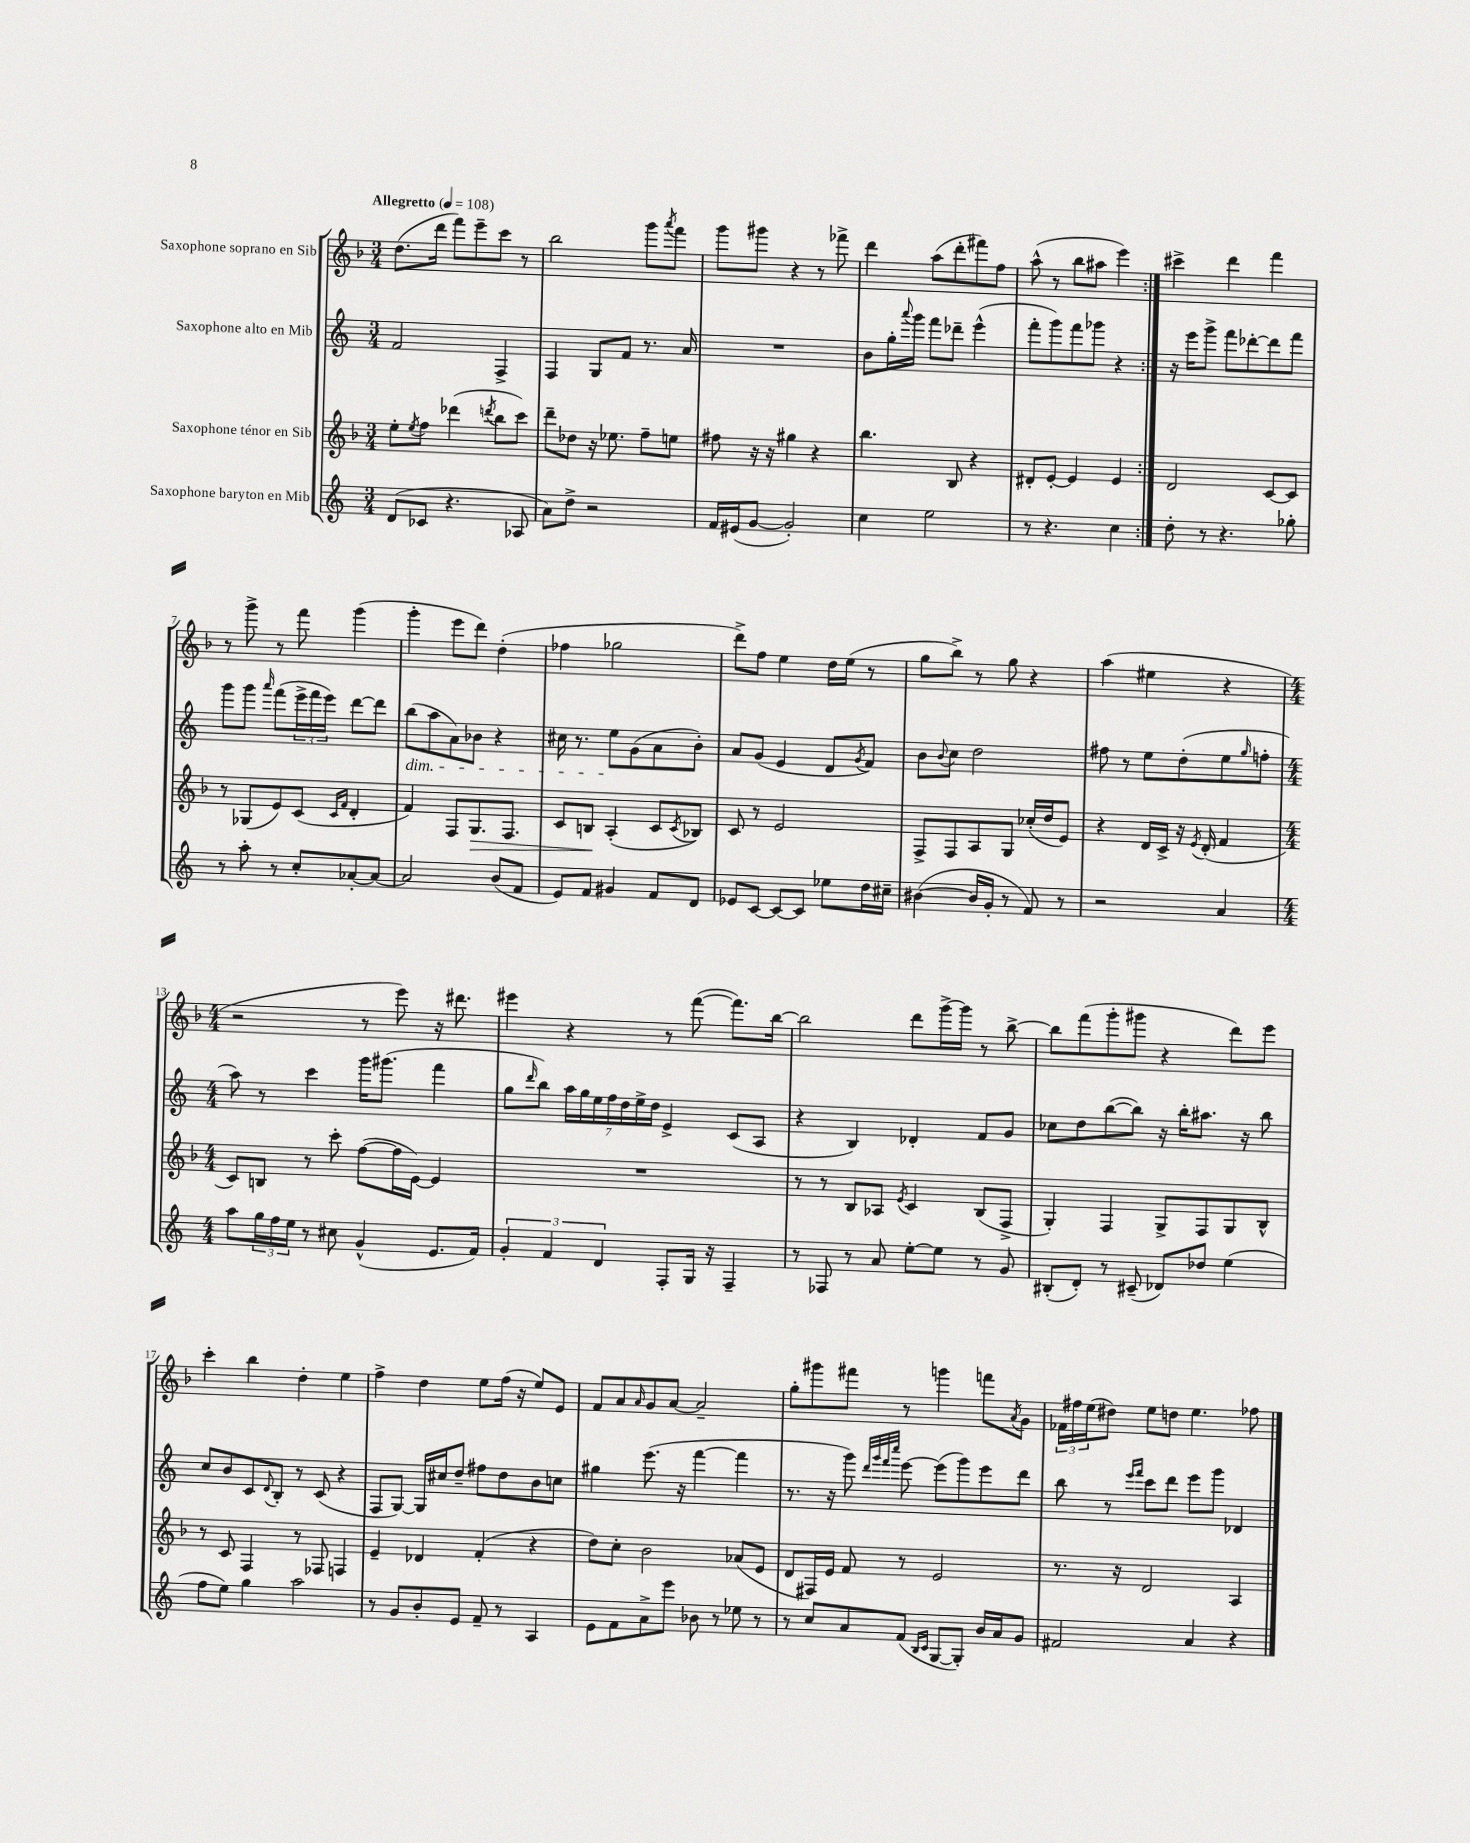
<<
\new StaffGroup <<
\new Staff = "s0" \with { instrumentName = "Saxophone soprano en Sib" } {
    \clef treble \key f \major \numericTimeSignature \time 3/4 \tempo "Allegretto" 4 = 108
    \repeat volta 2 { d''8.( d'''16 f'''8) e'''8-- c'''8 r8 |
    bes''2 g'''8 \acciaccatura { a'''8 } f'''8 |
    g'''8 gis'''8 r4 r8 fes'''8-> |
    d'''4 a''8( d'''8-. fis'''8) f''8 |
    a''8-^( r8 bes''8 ais''8 e'''4) | }
    cis'''4-> d'''4 f'''4 |
    r8 g'''8-> r8 f'''8 g'''4( |
    g'''4-. e'''8 d'''8) d''4-.( |
    fes''4 ges''2 |
    d'''8->) f''8 e''4 d''16 e''16( r8 |
    g''8 bes''8->) r8 g''8 r4 |
    a''4( eis''4 r4 |
    \numericTimeSignature \time 4/4 r2 r8 e'''8) r16 dis'''8. |
    eis'''4 r4 r8 f'''8~( f'''8.) bes''16~ |
    bes''2 d'''8 g'''16~-> g'''16 r8 bes''8~-> |
    bes''8 f'''8( g'''8-. gis'''8 r4 d'''8) e'''8 |
    c'''4-. bes''4 d''4-. e''4 |
    f''4-> d''4 e''8 f''16( r16 e''8) e'8 |
    f'8 a'8 \grace { a'16 } g'8 a'8~ a'2-- |
    g''8-. gis'''8 fis'''8 r8 g'''4 f'''8 \acciaccatura { a'8 } g'8 |
    \tuplet 3/2 { fes'16 fis''16 e''16( } dis''8) e''8 d''8 e''4. fes''8 \bar "|." |
}
\new Staff = "s1" \with { instrumentName = "Saxophone alto en Mib" } {
    \clef treble \key c \major \numericTimeSignature \time 3/4
    \repeat volta 2 { f'2 f4-> |
    f4 g8 f'8 r8. a'16 |
    R2. |
    b'8 g''16-. \appoggiatura { a'''8 } g'''16 f'''8 des'''8-- e'''4-^( |
    f'''8-. g'''8) f'''8 ges'''8 r4 | }
    r16 e'''16 g'''8-> f'''8 des'''8~-. des'''8 f'''8 |
    g'''8 g'''8 \grace { a'''16 } f'''8( \tuplet 3/2 { e'''16-> f'''16 e'''16) } d'''8~ d'''8 |
    b''8\dim( a''8 a'8) bes'8 r4 |
    cis''16 r8. e''8\! g'8( a'8 b'8-.) |
    a'8 g'8( e'4 d'8 \acciaccatura { g'8 } f'8) |
    b'8 \appoggiatura { b'8 } c''8 d''2 |
    fis''8 r8 e''8 d''8-.( e''8 \grace { g''16 } f''8-. |
    \numericTimeSignature \time 4/4 a''8) r8 c'''4 g'''16 gis'''8.( f'''4 |
    g''8 \grace { d'''16 } b''8) \tuplet 7/4 { a''16 g''16 e''16 f''16 d''16 e''16-> d''16 } e'4-> c'8( a8 |
    r4 b4) des'4-. f'8 g'8 |
    ces''8 d''8 b''8~( b''8) r16 b''16-. ais''8. r16 b''8 |
    c''8 b'8 c'8 \appoggiatura { d'8 } b8-. r8 c'8( r4 |
    f8 g8~) g16 cis''16 d''8-- fis''8 d''8 b'8 c''8 |
    gis''4 e'''8.( r16 f'''4~ f'''4 |
    r8. r16 g'''8) \grace { d'''32 g'''32 f'''32 c''''32 } e'''8~ e'''8( g'''8) e'''8 d'''8 |
    b''8 r8 \grace { e'''16 f'''16 } c'''8 d'''8 e'''8 g'''8 des'4 \bar "|." |
}
\new Staff = "s2" \with { instrumentName = "Saxophone ténor en Sib" } {
    \clef treble \key f \major \numericTimeSignature \time 3/4
    \repeat volta 2 { e''8-. \acciaccatura { e''8 } f''8 des'''4( \acciaccatura { d'''8 } bes''8 c'''8) |
    d'''8-- des''8 r16 ees''8. f''8-- e''8 |
    fis''8 r16 r16 gis''4 r4 |
    bes''4. bes8 r4 |
    dis'8-. e'8~-. e'4 e'4 | }
    d'2 c'8~ c'8 |
    r8 ges8( e'8) c'8( \grace { c'16 f'16 } d'4-. |
    f'4) f8 g8.\> f8. |
    c'8 b8\! a4-.( c'8 \acciaccatura { c'8 } bes8) |
    c'8 r8 e'2 |
    f8-> f8 a8 g8 ces''16-.( d''16 e'8) |
    r4 d'16 c'16-> r16 \acciaccatura { e'8 } d'16-.( f'4 |
    \numericTimeSignature \time 4/4 c'8) b8 r8 c'''8-. f''8~( f''16 e'16~) e'4 |
    R1 |
    r8 r8 bes8 aes8 \acciaccatura { e'8 } c'4 bes8( f8-> |
    g4-.) f4 g8-> f8 g8 bes8-^ |
    r8 c'8 f4 r8 fes8 f4 |
    e'4-- des'4 f'4-.( r4 |
    d''8) c''8-. bes'2 aes'8( e'8 |
    d'8 fis16) e'16 f'8 r8 e'2 |
    r8. r16 d'2 a4 \bar "|." |
}
\new Staff = "s3" \with { instrumentName = "Saxophone baryton en Mib" } {
    \clef treble \key c \major \numericTimeSignature \time 3/4
    \repeat volta 2 { d'8( ces'8 r4. aes8 |
    a'8) d''8-> r2 |
    f'16 eis'16( g'8~ g'2-.) |
    c''4 e''2 |
    r8 r4. c''4 | }
    d''8-. r8 r4. ges''8-. |
    r8 a''8-. r8 c''8-. aes'8~-. aes'8~ |
    aes'2 b'8( f'8 |
    e'8) f'8 gis'4 f'8 d'8 |
    ees'8 c'8~ c'8~ c'8 ees''8 d''16 cis''16-- |
    bis'4~( bis'16 g'16-. r8 f'8) r8 |
    r2 a'4 |
    \numericTimeSignature \time 4/4 a''8 \tuplet 3/2 { g''16 f''16 e''16 } r8 cis''8 g'4-^( e'8. f'16) |
    \tuplet 3/2 { g'4-. f'4 d'4 } f8-. g16 r16 f4-- |
    r8 fes8 r8 a'8 e''8~-. e''8 r8 g'8 |
    bis8-.( d'8-.) r8 cis'8--( des'8) des''8 e''4( |
    f''8 e''8) g''4 a''2 |
    r8 g'8 b'8-. e'8 f'8-- r8 a4 |
    e'8 f'8 a'8-> e'''8 bes'8 r8 ees''8 r8 |
    r8 c''8 a'8 f'8( \grace { b16 c'16 } g8~ g8-.) b'16 a'16 g'8 |
    fis'2 a'4 r4 \bar "|." |
}
>>
>>
